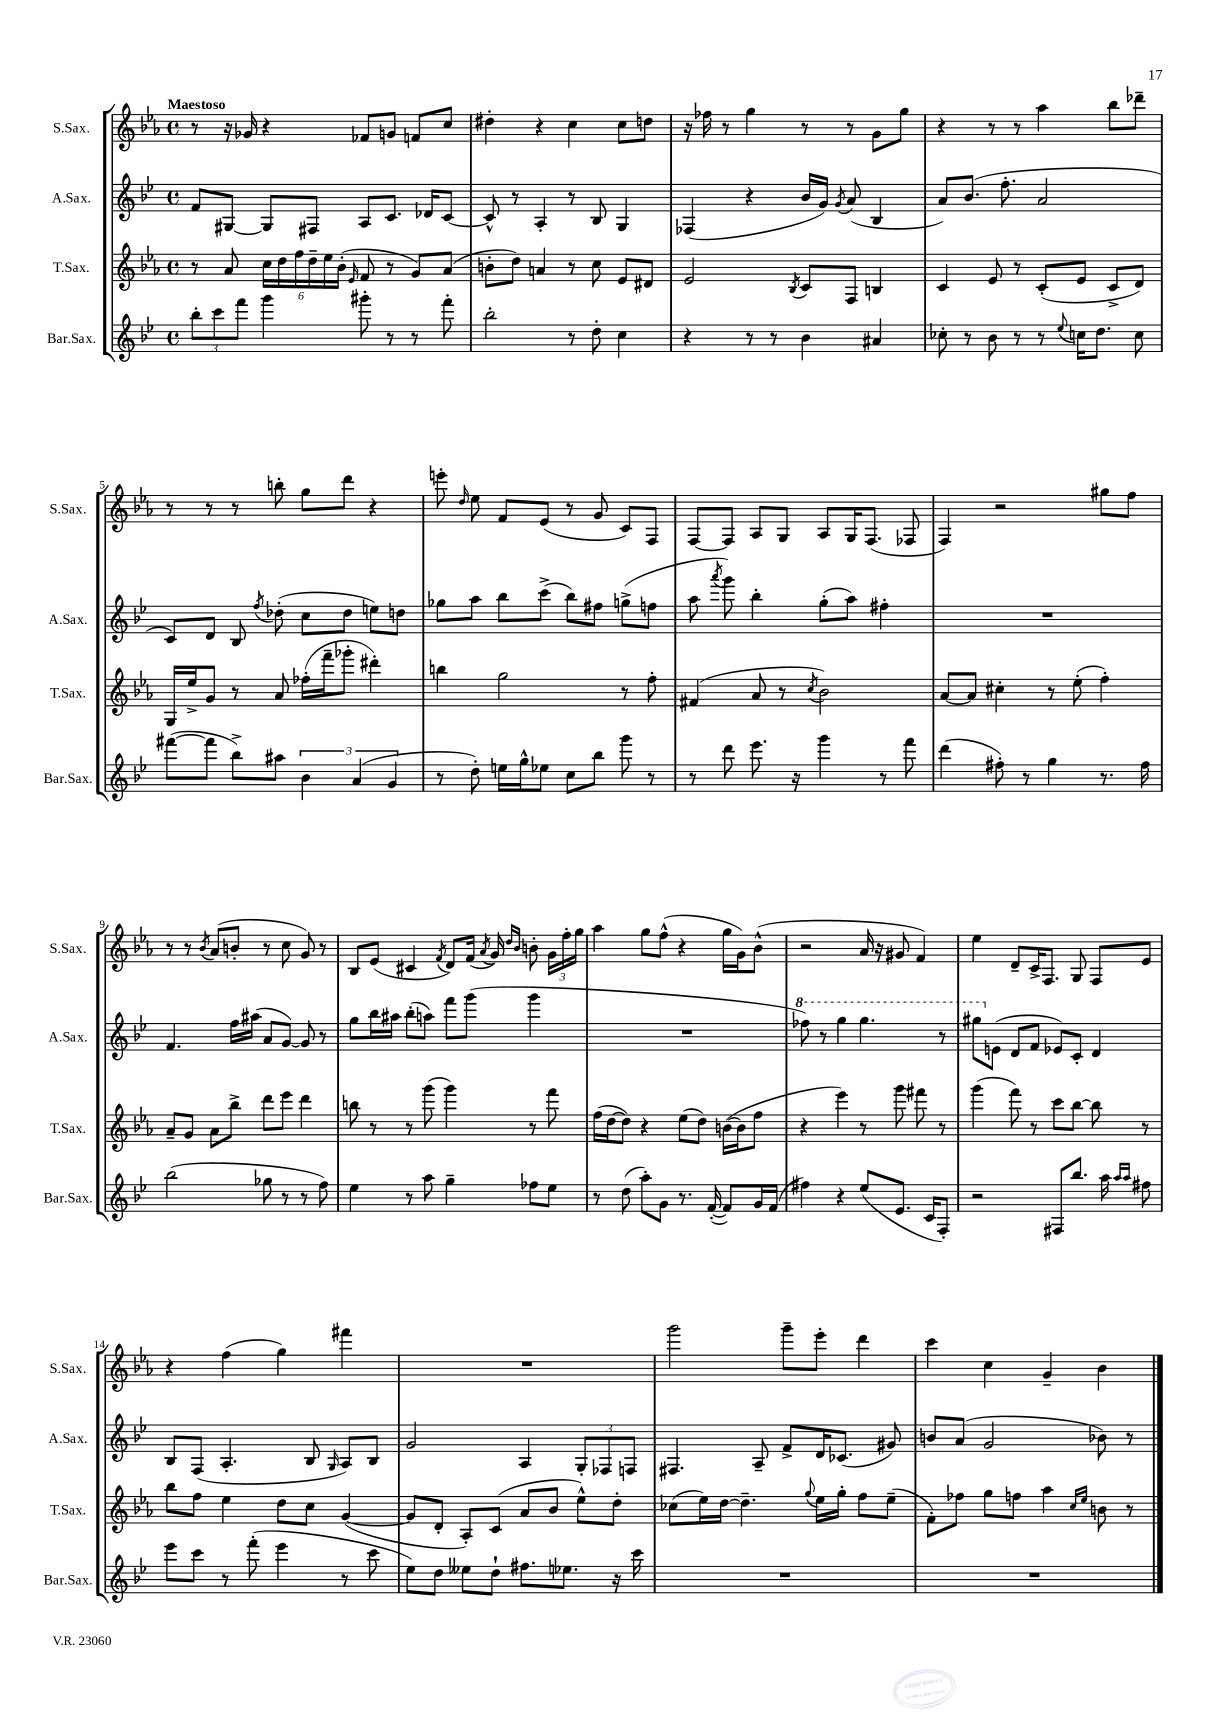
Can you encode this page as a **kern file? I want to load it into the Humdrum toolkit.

**kern	**kern	**kern	**kern
*staff4	*staff3	*staff2	*staff1
*clefG2	*clefG2	*clefG2	*clefG2
*k[b-e-]	*k[b-e-a-]	*k[b-e-]	*k[b-e-a-]
*M4/4	*M4/4	*M4/4	*M4/4
*met(c)	*met(c)	*met(c)	*met(c)
12bb-'	8r	8f	8r
12ccc	.	.	.
.	8a-	[8G#	16r
12fff	.	.	.
.	.	.	16g-
4ggg	24cc	8G#]	4r
.	24dd	.	.
.	24ff	.	.
.	24dd~	8F#	.
.	24ee-	.	.
.	(24b-'	.	.
.	16qqe-	.	.
8ggg#'	8f	8A	8f-
8r	8r	8.c	8g
8r	8g)	.	8f
.	.	16d-	.
8fff'	(8a-	[8c	8cc
=	=	=	=
2bb-'	8b'	8c^^]	4dd#'
.	8dd)	8r	.
.	4a	4A'	4r
8r	8r	8r	4cc
8dd'	8cc	8B-	.
4cc	8e-	4G	8cc
.	8d#	.	8dd
=	=	=	=
4r	2e-	(4F-	16r
.	.	.	16ff-
.	.	.	8r
8r	.	4r	4gg
8r	.	.	.
.	8qB-	.	.
4b-	8c	16b-	8r
.	.	16g)	.
.	.	8qg	.
.	8F	(8a	8r
4a#	4B	4B-	8g
.	.	.	8gg
=	=	=	=
8cc-'	4c	8a)	4r
8r	.	(8.b-	.
8b-	8e-	.	8r
.	.	8.ff'	.
8r	8r	.	8r
8r	(8c'	2a	4aa-
8qqee-	.	.	.
16cc	8e-	.	.
8.dd	.	.	.
.	8c^	.	8bb-
8cc	8d)	.	8ddd-~
=	=	=	=
([8fff#	16G	8c)	8r
.	16ee-^	.	.
8fff#]	8g	8d	8r
8bb-^)	8r	8B-	8r
.	.	8qff	.
8aa#	8a-	(8dd-'	8bb'
6b-	(16ff-'	8cc	8gg
.	16fff~	.	.
.	8ggg-'	8dd-	8ddd
(6a	.	.	.
.	4ddd#')	8ee)	4r
6g	.	.	.
.	.	8dd	.
=	=	=	=
8r	4bb	8gg-	8eee'
.	.	.	16qqdd
8dd')	.	8aa	8ee-
16ee	2gg	8bb-	8f
16gg^^	.	.	.
8ee-	.	(8ccc^	(8e-
8cc	.	8bb-)	8r
8bb-	.	8ff#	8g
8ggg	8r	(8gg^	8c)
8r	8ff'	8ff	8F
=	=	=	=
8r	(4f#	8aa	[8F
.	.	8qaaa	.
8ddd	.	8ggg)	8F]
8.eee-	8a-	4bb-'	8A-
.	8r	.	8G
16r	.	.	.
.	8qcc	.	.
4ggg	2b-)	(8gg'	8A-
.	.	8aa)	16G
.	.	.	(8.F
8r	.	4ff#'	.
8fff	.	.	8F-
=	=	=	=
(4ddd	[8a-	1r	4F)
.	8a-]	.	.
8ff#')	4cc#'	.	2r
8r	.	.	.
4gg	8r	.	.
.	(8ee-'	.	.
8.r	4ff')	.	8gg#
.	.	.	8ff
16ff#	.	.	.
=	=	=	=
(2bb-	8a-~	4.f	8r
.	8g	.	8r
.	.	.	8qb-
.	8a-	.	(8a-
.	8bb-^	16ff	8b'
.	.	(16aa#	.
8gg-	8ddd	8a	8r
8r	8eee-	[8g)	8cc
8r	4ddd	8g]	8g)
8ff)	.	8r	8r
=	=	=	=
4ee-	8bb	8gg	8B-
.	8r	16bb-	(8e-
.	.	16aa#	.
8r	8r	(8bb-'	4c#
8aa	(8ggg	8aa)	.
.	.	.	8qf
4gg~	4ggg)	8fff	8d)
.	.	(8ggg	(16f
.	.	.	8qa-
.	.	.	16g)
.	.	.	16qqdd
.	.	.	16qqb-
8ff-	8r	4ggg	8b'
8ee-	8fff	.	24g
.	.	.	24ff'
.	.	.	24gg
=	=	=	=
8r	(16ff	1r	4aa-
.	[16dd	.	.
(8dd	8dd])	.	.
8aa')	4r	.	8gg
8g	.	.	(8ff^^
8.r	(8ee-	.	4r
.	8dd)	.	.
([16f'	.	.	.
8f])	([16b	.	16gg
.	16b]	.	16g)
16g	8ff	.	(8b-^^
(16f	.	.	.
=	=	=	=
4ff#)	4r	8fff-)	2r
.	.	8r	.
4r	4eee-)	4ggg	.
(8ee-	8r	4.ggg	16a-
.	.	.	16r
8.e-	8ggg	.	8g#
.	8fff#	.	4f)
16c	.	.	.
8F')	8r	8r	.
=	=	=	=
2r	(4ggg	8ggg#	4ee-
.	.	(8e	.
.	8fff)	8d	8d~
.	8r	8f	16c^
.	.	.	8.F
8F#	8ccc	8e-)	.
8.bb-	[8bb-	8c'	8G
.	8bb-]	4d	8F
16aa	.	.	.
16qqaa	.	.	.
16qqaa	.	.	.
8ff#	8r	.	8e-
=	=	=	=
8eee-	8bb-	8B-	4r
8ccc	8ff	(8F	.
8r	4ee-	4.A'	(4ff
(8fff'	.	.	.
4eee-	8dd	.	4gg)
.	8cc	8B-	.
.	.	16qqG	.
8r	([4g	8A)	4fff#
8ccc	.	8B-	.
=	=	=	=
8ee-)	8g]	2g	1r
8dd	8d'	.	.
8ee--	8A-')	.	.
8dd`	(8c	.	.
8.ff#	8a-	4A	.
.	8b-	.	.
8.ee-	.	.	.
.	8ee-^^)	12G'	.
.	.	12F-	.
16r	8dd'	.	.
.	.	12F	.
16ccc	.	.	.
=	=	=	=
1r	(8cc-	4.F#	2ggg
.	16ee-)	.	.
.	[16dd	.	.
.	4.dd~]	.	.
.	.	8A~	.
.	.	8f^	8ggg~
.	8qqgg	.	.
.	16ee-	16d	8eee-'
.	16gg'	(8.c-	.
.	8ff	.	4ddd
.	(8ee-~	8g#)	.
=	=	=	=
1r	8f')	8b	4ccc
.	8ff-	(8a	.
.	8gg	2g	4cc
.	8ff	.	.
.	4aa-	.	4g~
.	16qqcc	.	.
.	16qqee-	.	.
.	8b	8b-)	4b-
.	8r	8r	.
==	==	==	==
*-	*-	*-	*-
